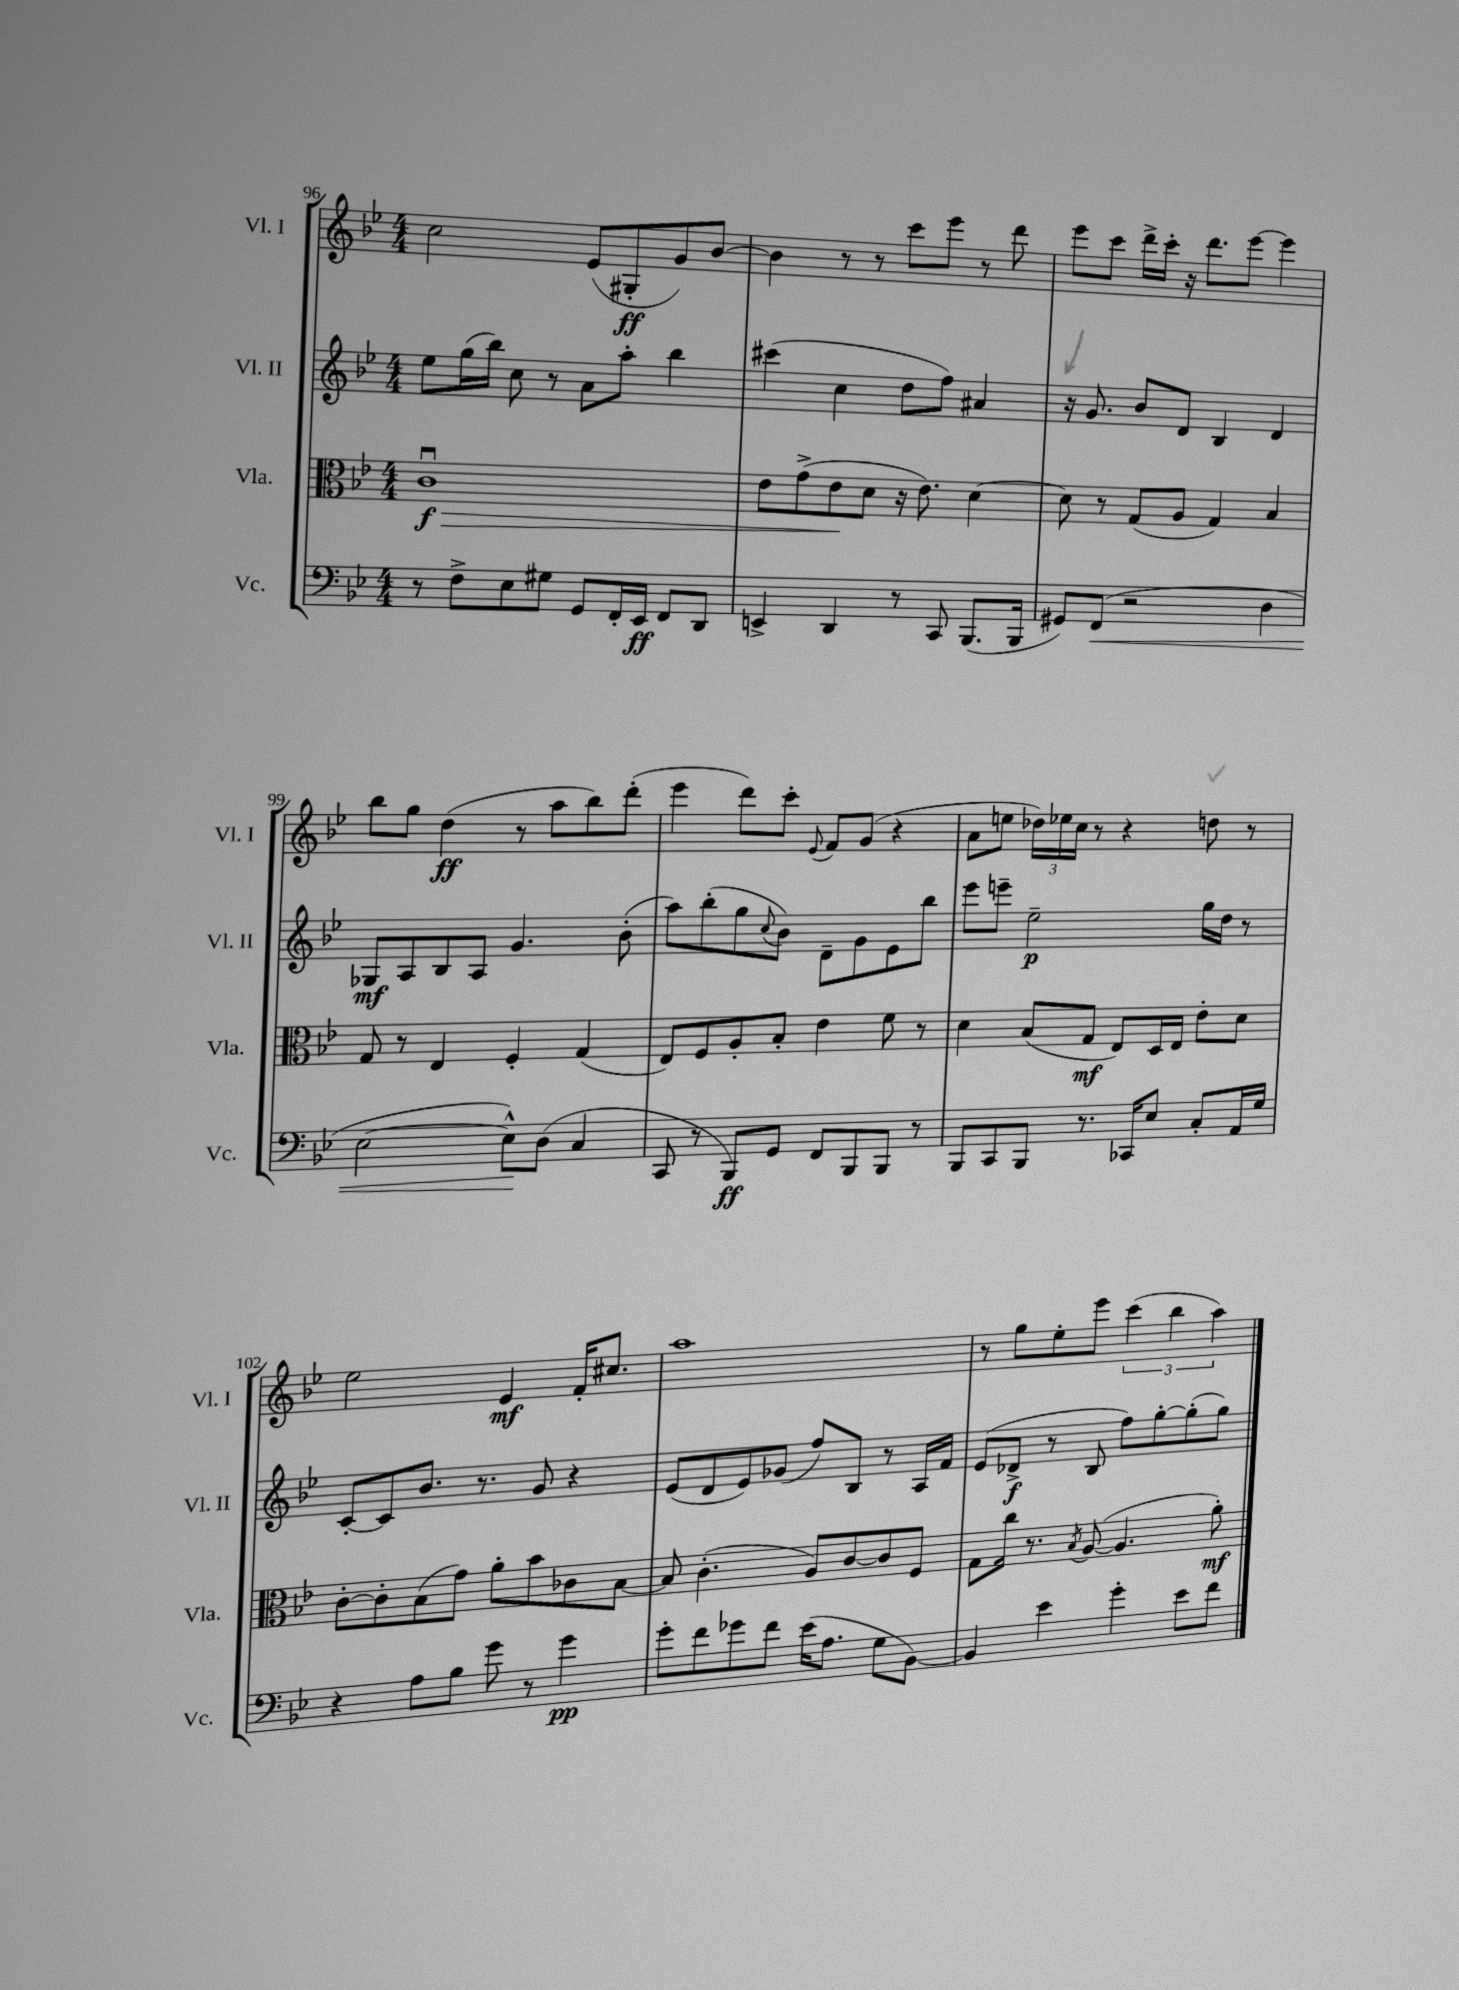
<<
\new StaffGroup <<
\new Staff = "s0" \with { instrumentName = "Vl. I" shortInstrumentName = "Vl. I" } {
    \clef treble \key bes \major \numericTimeSignature \time 4/4
    c''2 ees'8( gis8-.\ff g'8) bes'8~ |
    bes'4 r8 r8 c'''8 ees'''8 r8 d'''8 |
    ees'''8 c'''8 d'''16-> c'''16-. r16 d'''8. ees'''8~ ees'''4 |
    bes''8 g''8 d''4\ff( r8 a''8 bes''8) d'''8-.( |
    ees'''4 d'''8) c'''8-. \appoggiatura { ees'8 } f'8 g'8( r4 |
    a'8 e''8 \tuplet 3/2 { des''16) ees''16 c''16 } r8 r4 d''8 r8 |
    ees''2 ees'4\mf f'16-. cis''8. |
    a''1 |
    r8 g''8 ees''8-. ees'''8 \tuplet 3/2 { c'''4( bes''4 a''4) } \bar "|." |
}
\new Staff = "s1" \with { instrumentName = "Vl. II" shortInstrumentName = "Vl. II" } {
    \clef treble \key bes \major \numericTimeSignature \time 4/4
    ees''8 g''16( bes''16) c''8 r8 a'8 a''8-. bes''4 |
    cis'''4( c''4 d''8 f''8) ais'4 |
    r16 g'8. bes'8 d'8 bes4 d'4 |
    ges8\mf a8 bes8 a8 g'4. bes'8-.( |
    a''8) bes''8-.( g''8 \appoggiatura { c''8 } bes'8) d'8-- g'8 ees'8 bes''8 |
    ees'''8 e'''8-- ees''2--\p g''16 d''16 r8 |
    c'8~-. c'8 bes'8. r8. g'8 r4 |
    ees'8( d'8 ees'8) ges'8( f''8) bes8 r8 a16 f'16 |
    ees'8( des'8->\f r8 bes8 f''8) g''8~-. g''8-.( g''8) \bar "|." |
}
\new Staff = "s2" \with { instrumentName = "Vla." shortInstrumentName = "Vla." } {
    \clef alto \key bes \major \numericTimeSignature \time 4/4
    c'1\downbow\f\> |
    ees'8 g'8->( ees'8\! d'8 r16 ees'8.) d'4~ |
    d'8 r8 g8( a8 g4) bes4 |
    g8 r8 ees4 f4-. g4( |
    ees8) f8 a8-. bes8-. ees'4 f'8 r8 |
    d'4 bes8( g8\mf ees8) d16 ees16 ees'8-. d'8 |
    c'8~-. c'8-. bes8( g'8) a'8-. bes'8 ces'8 bes8~ |
    bes8 c'4.-.( a8) c'8~ c'8 f8 |
    g8 c''16 r8. \acciaccatura { bes8 } a8~( a4. a'8-.\mf) \bar "|." |
}
\new Staff = "s3" \with { instrumentName = "Vc." shortInstrumentName = "Vc." } {
    \clef bass \key bes \major \numericTimeSignature \time 4/4
    r8 f8-> ees8 gis8 g,8 f,16-. ees,16\ff f,8 d,8 |
    e,4-> d,4 r8 c,8 bes,,8.( bes,,16 |
    gis,8) f,8\<( r2 d4 |
    ees2~ ees8-^\!) d8( c4 |
    c,8 r8 bes,,8\ff) g,8 f,8 bes,,8 bes,,8 r8 |
    bes,,8 c,8 bes,,8 r8. ces,16 ees8 c8-. a,16 g16 |
    r4 a8 bes8 g'8 r8 g'4\pp |
    g'8-. f'8 ges'8 f'8 ees'16( a8. g8 bes,8~) |
    bes,4 ees'4 g'4-. ees'8 f'8 \bar "|." |
}
>>
>>
\layout { \context { \Score currentBarNumber = #96 } }
